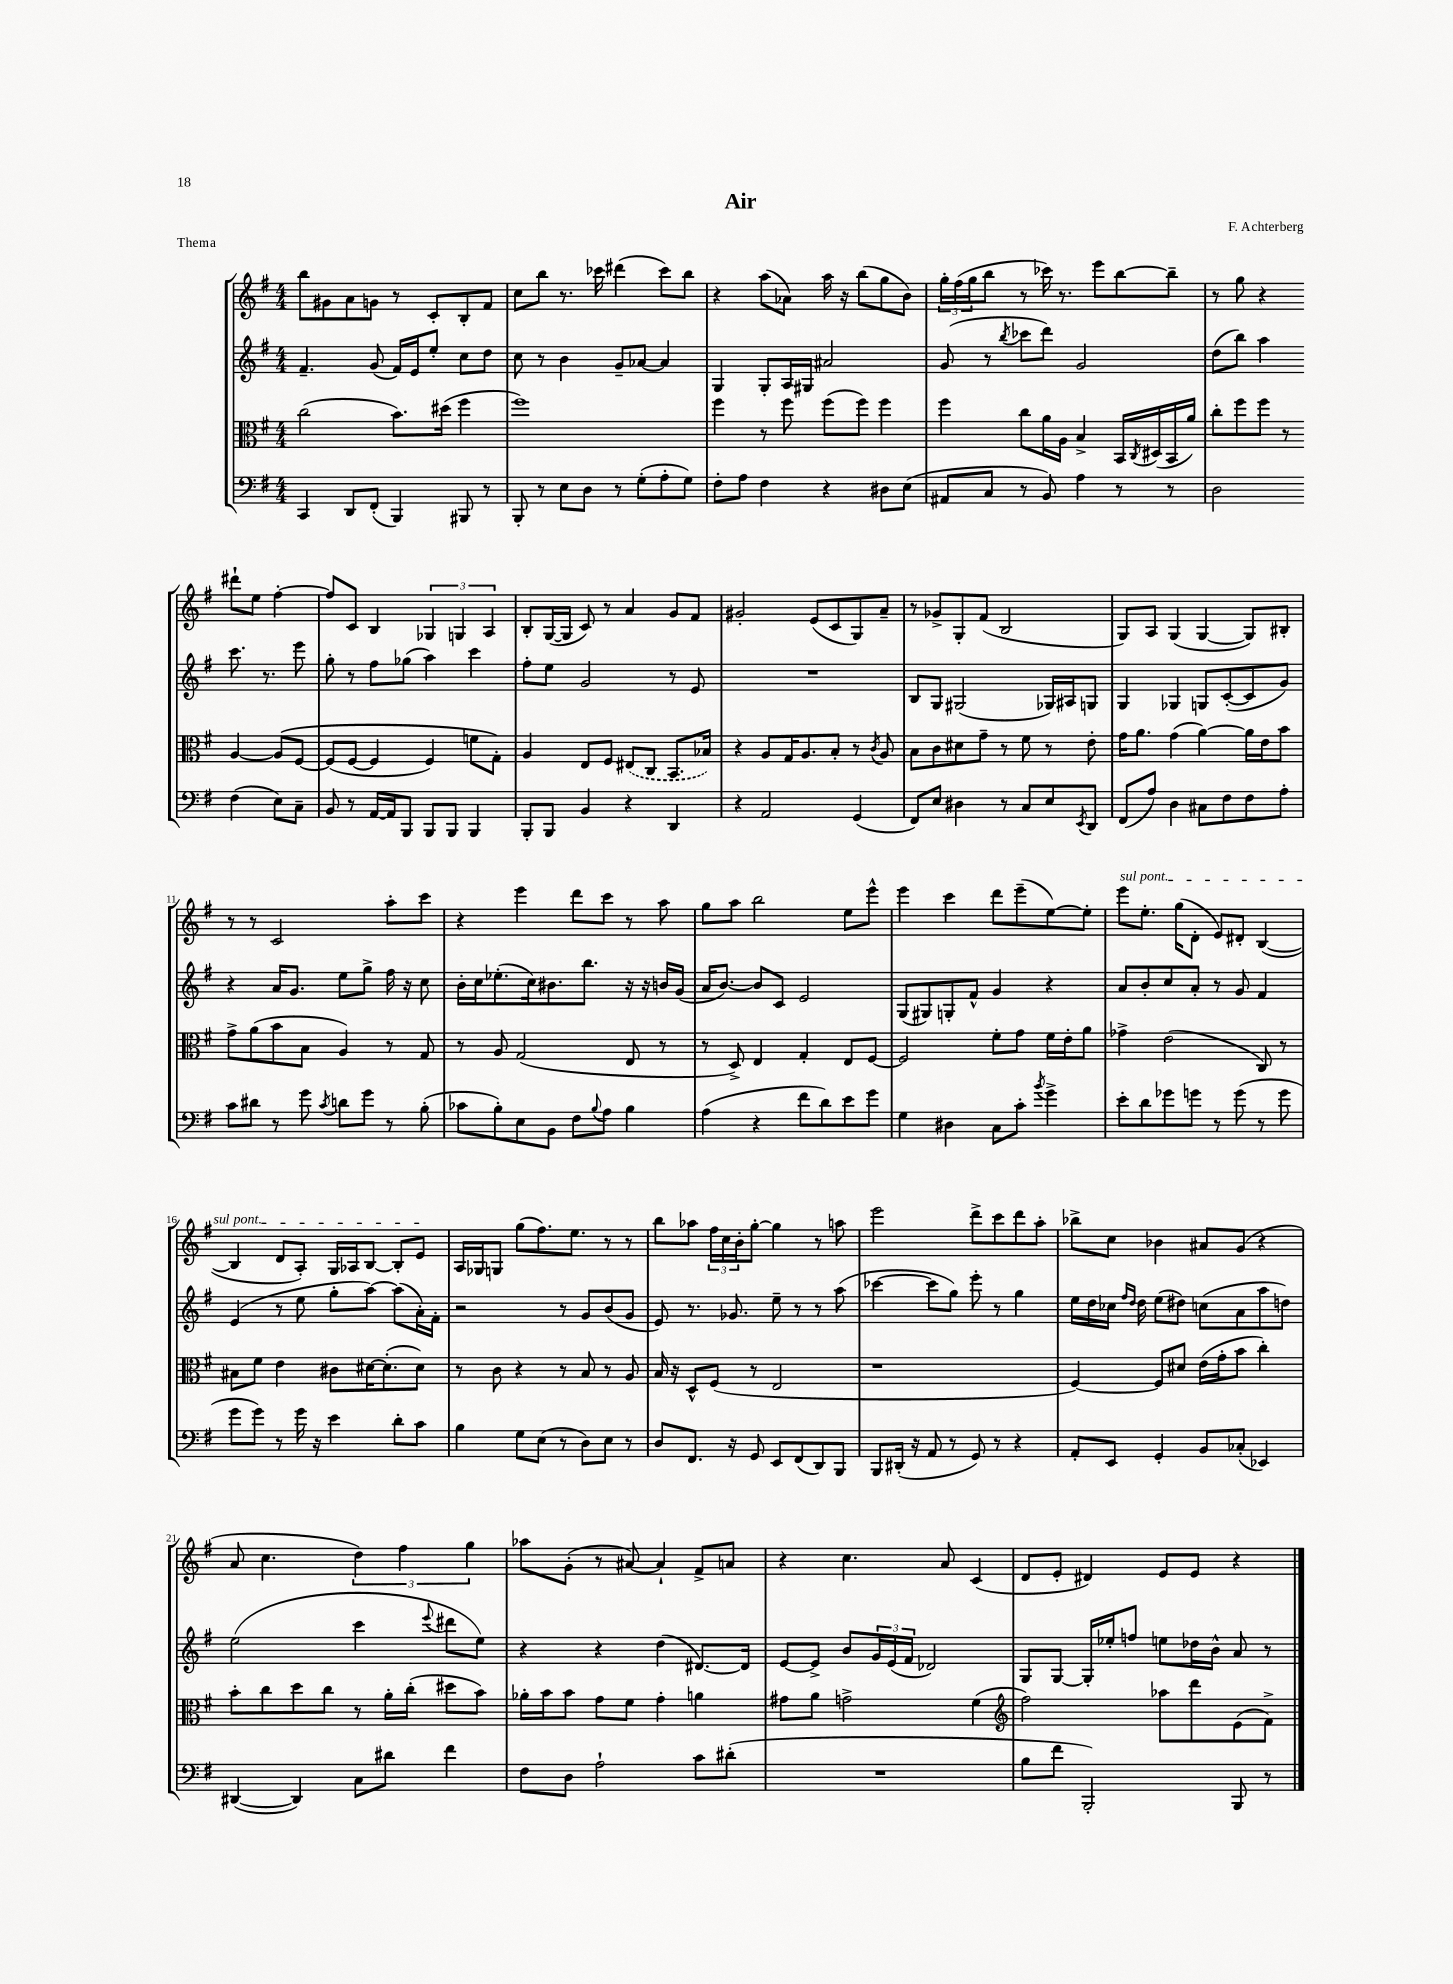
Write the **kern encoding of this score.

**kern	**kern	**kern	**kern
*staff4	*staff3	*staff2	*staff1
*clefF4	*clefC3	*clefG2	*clefG2
*k[f#]	*k[f#]	*k[f#]	*k[f#]
*M4/4	*M4/4	*M4/4	*M4/4
4CC	(2cc	4.f#~	8bb
.	.	.	8g#
8DD	.	.	8a
(8FF#'	.	(8g	8g
4BBB)	8.b)	16f#)	8r
.	.	16e	.
.	.	8ee'	8c'
.	(16dd#	.	.
8BBB#	4ff#	8cc	8B'
8r	.	8dd	8f#
=	=	=	=
8BBB'	1ff#)	8cc	8cc
8r	.	8r	8bb
8E	.	4b	8.r
8D	.	.	.
.	.	.	16ccc-
8r	.	8g~	(4ddd#
(8G'	.	[8a-	.
8A'	.	4a-]	8ccc-)
8G)	.	.	8bb
=	=	=	=
8F#'	4ff#	4G	4r
8A	.	.	.
4F#	8r	8G'	(8aa
.	8ff#	16A	8a-)
.	.	16G#	.
4r	(8ff#	2a#	16aa
.	.	.	16r
.	8ff#)	.	(8bb
8D#	4ff#	.	8gg
(8E	.	.	8b)
=	=	=	=
8AA#	4ff#	(8g	24gg'
.	.	.	(24ff#
.	.	.	24gg
8C	.	8r	8bb
.	.	8qbb	.
8r	8cc	8ccc-	8r
8BB)	16a	8ddd)	16ccc-)
.	16A	.	8.r
4A	4B^	2g	.
.	.	.	8eee
8r	16BB	.	[8bb
.	8qC	.	.
.	(16D#	.	.
8r	16BB	.	8bb~]
.	16a)	.	.
=	=	=	=
2D	8cc'	(8dd	8r
.	8ff#	8bb)	8gg
.	8ff#	4aa	4r
.	8r	.	.
(4F#	[4A	8.ccc	8ddd#`
.	.	.	8ee
.	.	8.r	.
8E)	&(8A]	.	[4ff#'
8C~	[8F#	8eee	.
=	=	=	=
8BB	(8F#]	8gg'	8ff#]
8r	[8F#	8r	8c
[16AA	4F#]	8ff#	4B
16AA]	.	.	.
8BBB	.	(8gg-	.
8BBB	4F#)	4aa)	6G-
8BBB	.	.	.
.	.	.	6G
4BBB	8f	4ccc	.
.	.	.	6A
.	8G'&)	.	.
=	=	=	=
8BBB'	4A	8ff#'	8B'
8BBB	.	8ee	([16G
.	.	.	16G]
4BB	8E	2g	8c)
.	8F#	.	8r
4r	(8E#	.	4a
.	8C	.	.
4DD	8.BB	8r	8g
.	.	8e	8f#
.	16B-)	.	.
=	=	=	=
4r	4r	1r	2g#'
2AA	8A	.	.
.	16G	.	.
.	8.A	.	.
.	.	.	(8e
.	8B'	.	8c
(4GG	8r	.	8G)
.	8qc	.	.
.	8A	.	8a~
=	=	=	=
8FF#)	8B	8B	8r
8E	8c	8G	8g-^
4D#	8d#	(2G#	8G'
.	8g~	.	(8f#
8r	8r	.	2B
8C	8f#	.	.
8E	8r	16G-)	.
.	.	16A#	.
8qEE	.	.	.
8DD	8e'	8G	.
=	=	=	=
(8FF#	16g	4G	8G)
.	8.a	.	.
8A)	.	.	8A
4D	(4g	4G-	(4G
8C#	[4a)	8G	[4G
8F#	.	([8c'	.
8F#	16a]	8c]	8G])
.	16e	.	.
8A'	8b	8g)	8B#'
=	=	=	=
8c	8g^	4r	8r
8d#	(8a	.	8r
8r	8b	16a	2c
.	.	8.g	.
8g	8B	.	.
8qc	.	.	.
8d	4A)	8ee	.
8g	.	8gg^	.
8r	8r	16ff#	8aa'
.	.	16r	.
(8B'	8G	8cc	8ccc
=	=	=	=
8c-	8r	16b'	4r
.	.	16cc	.
8B')	8A	(8.ee-'	.
8E	(2G	.	4eee
.	.	16cc)	.
8BB	.	8.b#	.
8F#	.	.	8ddd
.	.	8.bb	.
8qqB	.	.	.
8A	.	.	8ccc
4B	8E	16r	8r
.	.	16r	.
.	8r	16b	8aa
.	.	(16g	.
=	=	=	=
(4A	8r	16a	8gg
.	.	[8.b)	.
.	8D^)	.	8aa
4r	4E	8b]	2bb
.	.	8c	.
8f#	4G'	2e	.
8d)	.	.	.
8e	8E	.	8ee
8g	[8F#	.	8eee^^
=	=	=	=
4G	2F#]	(8G	4eee
.	.	8G#)	.
4D#	.	8G'	4ccc
.	.	8f#^^	.
8C	8f#'	4g	8ddd
8c'	8g	.	(8eee~
8qb	.	.	.
4g^	16f#	4r	[8ee)
.	16e'	.	.
.	8a	.	8ee']
=	=	=	=
8e'	4g-^	8a	8eee
8d	.	8b'	8.ee'
8g-	(2e	8cc	.
.	.	.	(16gg
8g	.	8a'	8d'
8r	.	8r	8e)
(8g	.	8g	8d#'
8r	8C)	4f#	([4B
8g	8r	.	.
=	=	=	=
8g	8B#	(4e	4B]
8g)	8f#	.	.
8r	4e	8r	8d
16g	.	8ee	8A')
16r	.	.	.
4e	8c#	8gg'	16G
.	.	.	16A-
.	[16d#	[8aa)	[8B
.	(8.d#']	.	.
8d'	.	(8aa]	8B']
8c	8d#)	16a')	8e
.	.	16f#'	.
=	=	=	=
4B	8r	2r	16A
.	.	.	16G-
.	8c	.	8G
8G	4r	.	(8gg
(8E	.	.	8.ff#)
8r	8r	8r	.
.	.	.	8.ee
8D)	8B	8g	.
8E	8r	(8b	8r
8r	8A	8g	8r
=	=	=	=
8D	16B	8e)	8bb
.	16r	.	.
8.FF#	8D^^	8.r	8aa-
.	(8F#	.	24ff#
.	.	.	24cc
16r	.	8.g-	.
.	.	.	24b'
8GG	8r	.	[8gg'
8EE	2E	8ee~	4gg]
(8FF#	.	8r	.
8DD)	.	8r	8r
8BBB	.	(8aa	8aa
=	=	=	=
8BBB	1r	[4ccc-	2eee
(16DD#'	.	.	.
16r	.	.	.
8AA	.	8ccc-]	.
8r	.	8gg)	.
8GG)	.	8eee'	8ddd^
8r	.	8r	8ccc
4r	.	4gg	8ddd
.	.	.	8aa'
=	=	=	=
8AA'	[4F#)	16ee	8bb-^
.	.	16dd	.
8EE	.	16cc-	8cc
.	.	16qqff#	.
.	.	16qqdd	.
.	.	16dd	.
4GG'	8F#]	(8ee	4b-
.	8d#	8dd#)	.
8BB	(16e	(8cc	8a#
.	16g'	.	.
(8C-'	8b	8a	(8g
4EE-)	4cc')	8aa	4r
.	.	8dd)	.
=	=	=	=
([4DD#	8b'	(2ee	8a
.	8cc	.	4.cc
4DD#])	8dd	.	.
.	8cc	.	.
8C	8r	4ccc	6dd)
8d#	16a'	.	.
.	.	.	6ff#
.	(16cc'	.	.
.	.	8qqeee	.
4f#	8dd#	8ddd#	.
.	.	.	6gg
.	8b)	8ee)	.
=	=	=	=
8F#	16a-'	4r	8aa-
.	16b	.	.
8D	8b	.	(8g'
2A`	8g	4r	8r
.	8f#	.	[8a#)
.	4g'	(4dd	4a#`]
8c	4a	[8.d#)	8f#^
(8d#'	.	.	8a
.	.	16d#]	.
=	=	=	=
1r	8g#	[8e	4r
.	8a	8e^]	.
.	2g^	8b	4.cc
.	.	24g	.
.	.	(24e	.
.	.	24f#	.
.	.	2d-)	.
.	.	.	8a
.	(4f#	.	(4c
=	=	=	=
*	*clefG2	*	*
8B	2ff#)	8G	8d
8f#	.	[8G	8e'
2BBB')	.	16G']	4d#)
.	.	16ee-'	.
.	.	8ff	.
.	8aa-	8ee	8e
.	8ddd	16dd-	8e
.	.	16b^^	.
8BBB	(8e	8a	4r
8r	8f#^)	8r	.
==	==	==	==
*-	*-	*-	*-
